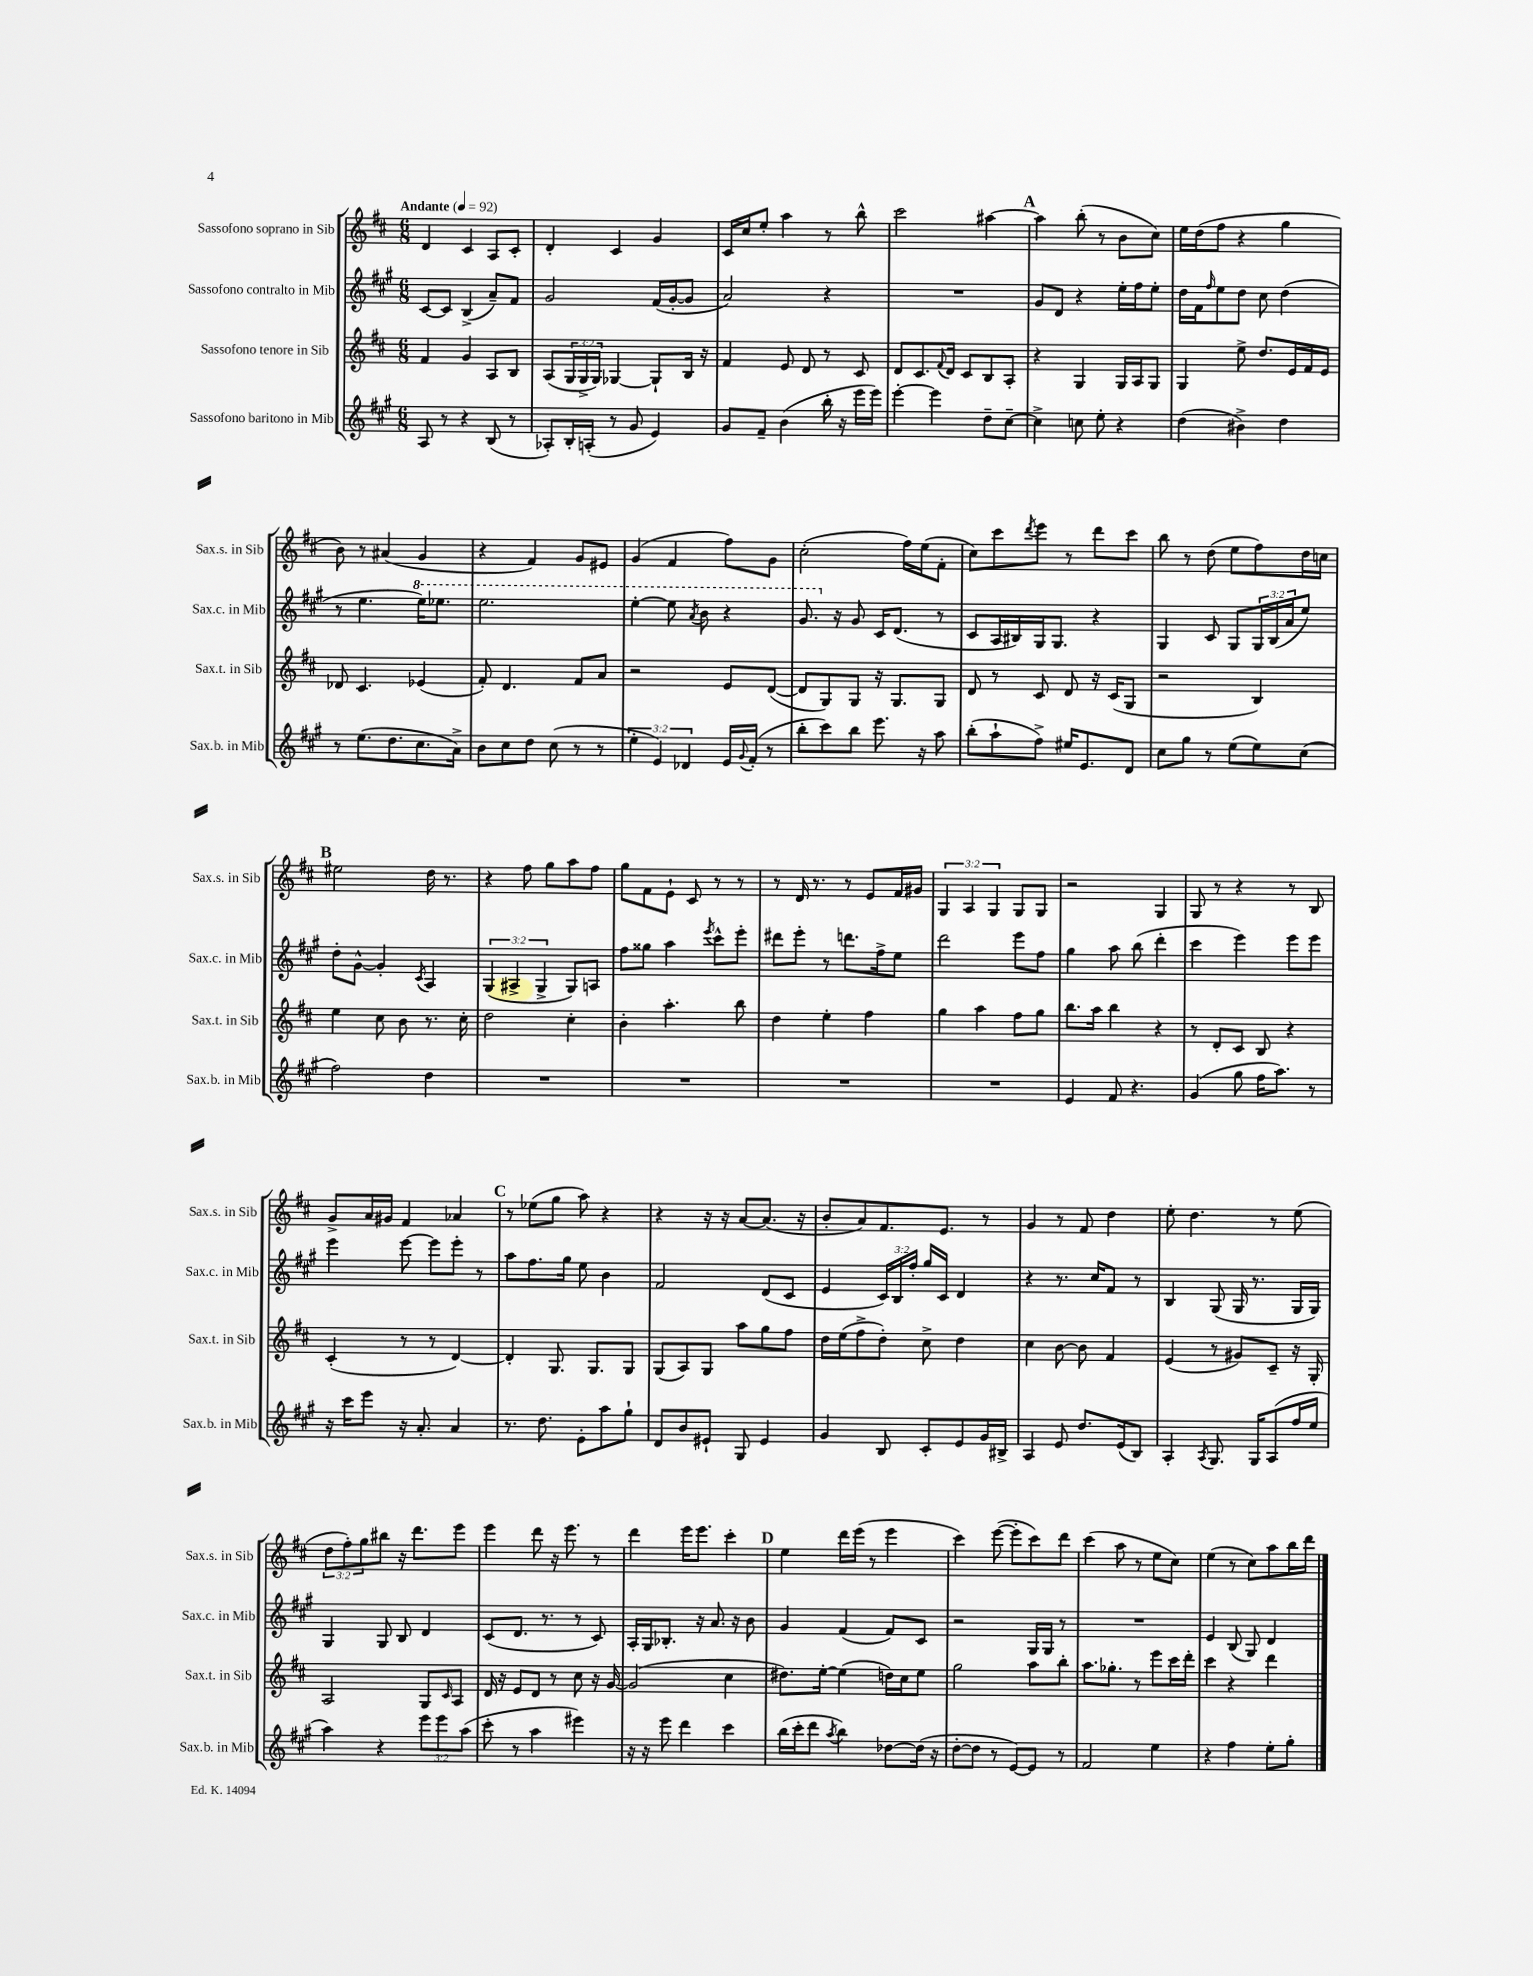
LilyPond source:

<<
\new StaffGroup <<
\new Staff = "s0" \with { instrumentName = "Sassofono soprano in Sib" shortInstrumentName = "Sax.s. in Sib" } {
    \clef treble \key d \major \numericTimeSignature \time 6/8 \override Staff.TupletNumber.text = #tuplet-number::calc-fraction-text \tempo "Andante" 4 = 92
    d'4 cis'4 a8 cis'8-. |
    d'4-. cis'4 g'4 |
    cis'16 cis''16 e''8-. a''4 r8 b''8-^ |
    cis'''2 ais''4~ |
    \mark \markup { \bold "A" } ais''4 b''8-.( r8 b'8 cis''8) |
    e''16 d''16( fis''8 r4 g''4 |
    b'8) r8 ais'4( g'4 |
    r4 fis'4) g'8 eis'8 |
    g'4( fis'4 fis''8) g'8 |
    cis''2-.( fis''16) e''16( fis'8-. |
    cis''8) cis'''8 \acciaccatura { d'''8 } e'''8 r8 d'''8 cis'''8 |
    b''8 r8 d''8( e''8 fis''8) d''16 c''16 |
    \mark \markup { \bold "B" } eis''2 d''16 r8. |
    r4 fis''8 g''8 a''8 fis''8 |
    g''8 fis'8 e'8-! cis'8 r8 r8 |
    r8 d'16 r8. r8 e'8 fis'16 gis'16 |
    \tuplet 3/2 { g4 a4 g4 } g8 g8 |
    r2 g4 |
    g8 r8 r4 r8 b8 |
    g'8-> a'16 gis'16 fis'4 aes'4 |
    \mark \markup { \bold "C" } r8 ees''8( g''8 a''8) r4 |
    r4 r16 r16 a'8~ a'8.( r16 |
    b'8-. a'8) fis'8. e'8. r8 |
    g'4 r8 fis'8 d''4 |
    e''8-. d''4. r8 e''8( |
    \tuplet 3/2 { d''8 fis''8-.) g''8 } bis''8 r16 d'''8. e'''8 |
    e'''4 d'''8 r16 e'''8. r8 |
    d'''4 e'''16 e'''8. cis'''4-. |
    \mark \markup { \bold "D" } e''4 d'''16 e'''16( r8 e'''4 |
    cis'''4) e'''8~( e'''8-. cis'''8) d'''8 |
    cis'''4( a''8 r8 e''8 cis''8) |
    e''4( r8 cis''8) a''8 b''16 d'''16 \bar "|." |
}
\new Staff = "s1" \with { instrumentName = "Sassofono contralto in Mib" shortInstrumentName = "Sax.c. in Mib" } {
    \clef treble \key a \major \numericTimeSignature \time 6/8 \override Staff.TupletNumber.text = #tuplet-number::calc-fraction-text
    cis'8~ cis'8 b4->( a'8--) fis'8 |
    gis'2 fis'16( gis'16~-. gis'8 |
    a'2) r4 |
    R2. |
    \mark \markup { \bold "A" } gis'8 d'8 r4 e''16-. fis''16 e''8-. |
    d''16 fis'16 \grace { fis''16 } e''8 d''8 cis''8 d''4( |
    r8 e''4. \ottava #1 e'''16) ees'''8. |
    e'''2. |
    e'''4~-. e'''8 \acciaccatura { a''8 } b''8 r4 |
    gis''8. \ottava #0 r16 gis'8 cis'16 d'8.( r8 |
    cis'8 a16 bis16) gis16 gis8. r4 |
    gis4 cis'8 gis8 \tuplet 3/2 { gis16 b16( a'16 } e''8) |
    \mark \markup { \bold "B" } d''8-. gis'8~-^ gis'4-. \acciaccatura { cis'8 } a4 |
    \tuplet 3/2 { gis4( ais4-> gis4-> } gis8) a8 |
    fis''8 gisis''8 a''4 \acciaccatura { e'''8 } cis'''8-^ e'''8-. |
    dis'''8 e'''8-. r8 d'''8. fis''16-> e''8 |
    d'''2 e'''8 fis''8 |
    gis''4 a''8 b''8( d'''4-. |
    cis'''4 e'''4) e'''8 e'''8 |
    e'''4 e'''8~ e'''8 e'''8-. r8 |
    \mark \markup { \bold "C" } a''8 fis''8. gis''16 e''8 b'4 |
    fis'2 d'8( cis'8 |
    e'4 \tuplet 3/2 { cis'16) b16 fis''16-. } gis''16 cis'16 d'4 |
    r4 r8. cis''16 fis'8 r8 |
    b4 gis8( gis16 r8. gis16 gis16) |
    gis4 gis8 b8 d'4 |
    cis'8( d'8. r8. r8 cis'8) |
    a16-. gis16 bes8.-. r16 a'8. r16 b'8 |
    \mark \markup { \bold "D" } gis'4 fis'4( fis'8) cis'8 |
    r2 gis16 gis16 r8 |
    R2. |
    e'4 b8( gis8) d'4 \bar "|." |
}
\new Staff = "s2" \with { instrumentName = "Sassofono tenore in Sib" shortInstrumentName = "Sax.t. in Sib" } {
    \clef treble \key d \major \numericTimeSignature \time 6/8 \override Staff.TupletNumber.text = #tuplet-number::calc-fraction-text
    fis'4 g'4 a8 b8 |
    a8( \tuplet 3/2 { g16 g16-> g16) } ges4~ ges8-! b16 r16 |
    fis'4 e'8 d'8 r8 cis'8 |
    d'8 cis'8. \appoggiatura { fis'8 } d'16 cis'8 b8 a8-. |
    \mark \markup { \bold "A" } r4 g4 g16 a16 g8 |
    g4 e''8-> d''8. e'16 fis'16 e'16 |
    des'8 cis'4. ees'4( |
    fis'8-.) d'4. fis'8 a'8 |
    r2 e'8 d'8~( |
    d'8 g8) g8 r16 g8. g8 |
    d'8 r8 cis'8 d'8 r16 cis'16( g8 |
    r2 b4) |
    \mark \markup { \bold "B" } e''4 cis''8 b'8 r8. cis''16-. |
    d''2 cis''4-. |
    b'4-. a''4.-. b''8 |
    d''4 e''4-. fis''4 |
    g''4 a''4 fis''8 g''8 |
    b''8. a''16 b''4 r4 |
    r8 d'8-. cis'8 b8 r4 |
    cis'4-.( r8 r8 d'4~) |
    \mark \markup { \bold "C" } d'4-. g8. g8. g8 |
    g8( a8) g8 a''8 g''8 fis''8 |
    d''16 e''16( fis''8-> d''8-.) cis''8-> d''4 |
    cis''4 b'8~ b'8 fis'4 |
    e'4( r8 gis'8) cis'8-- r16 g16-. |
    a2 g8 \grace { cis'16 } a8 |
    d'16 r16 e'8 d'8 r8 cis''8 r16 g'16~ |
    g'2( cis''4 |
    \mark \markup { \bold "D" } dis''8.) e''16~-. e''4( d''16) cis''16 e''8 |
    g''2 a''8 b''8-. |
    a''8. ges''8.-. r8 e'''8 cis'''16 d'''16-. |
    cis'''4 r4 d'''4 \bar "|." |
}
\new Staff = "s3" \with { instrumentName = "Sassofono baritono in Mib" shortInstrumentName = "Sax.b. in Mib" } {
    \clef treble \key a \major \numericTimeSignature \time 6/8 \override Staff.TupletNumber.text = #tuplet-number::calc-fraction-text
    a8 r8 r4 b8( r8 |
    aes8-.) b16-. a16-.( r8 gis'8 e'4) |
    gis'8 fis'8-- b'4( b''16-. r16 e'''16 e'''16) |
    e'''4~-. e'''4 d''8-- cis''8~-- |
    \mark \markup { \bold "A" } cis''4-> c''8 e''8-. r4 |
    d''4( bis'4->) d''4 |
    r8 e''8.( d''8. cis''8. a'16->) |
    b'8 cis''8 d''8 cis''8( r8 r8 |
    \tuplet 3/2 { e''4-. e'4) des'4 } e'16 \appoggiatura { gis'8 } fis'16-.( r8 |
    b''8-. cis'''8) b''8 e'''8. r16 a''8 |
    b''8-.( a''8-! fis''8->) eis''16 e'8. d'8 |
    cis''8 gis''8 r8 e''8( e''8) cis''8( |
    \mark \markup { \bold "B" } fis''2) d''4 |
    R2. |
    R2. |
    R2. |
    R2. |
    e'4 fis'8 r4. |
    gis'4( gis''8 fis''16 a''8.) r8 |
    r16 cis'''16 e'''8 r16 a'8.-. a'4 |
    \mark \markup { \bold "C" } r8. d''8. e'8-. a''8 gis''8-! |
    d'8 b'8 eis'8-! gis8 eis'4 |
    gis'4 b8 cis'8-. e'8 gis'16 bis16-> |
    a4 e'8 d''8. e'16( b8) |
    a4-. \acciaccatura { a8 } gis8. gis16 a8( fis''16 e''16 |
    a''4) r4 \tuplet 3/2 { e'''8 e'''8 a''8( } |
    cis'''8-. r8 a''4 eis'''4) |
    r16 r16 e'''8 d'''4 cis'''4 |
    \mark \markup { \bold "D" } b''16( cis'''16-. d'''8 \acciaccatura { a''8 } b''4) des''8~ des''16( r16 |
    d''8~-. d''8 r8 e'8~) e'8 r8 |
    fis'2 e''4 |
    r4 fis''4 e''8-. gis''8-. \bar "|." |
}
>>
>>
\layout { \context { \Score \remove "Bar_number_engraver" } }
